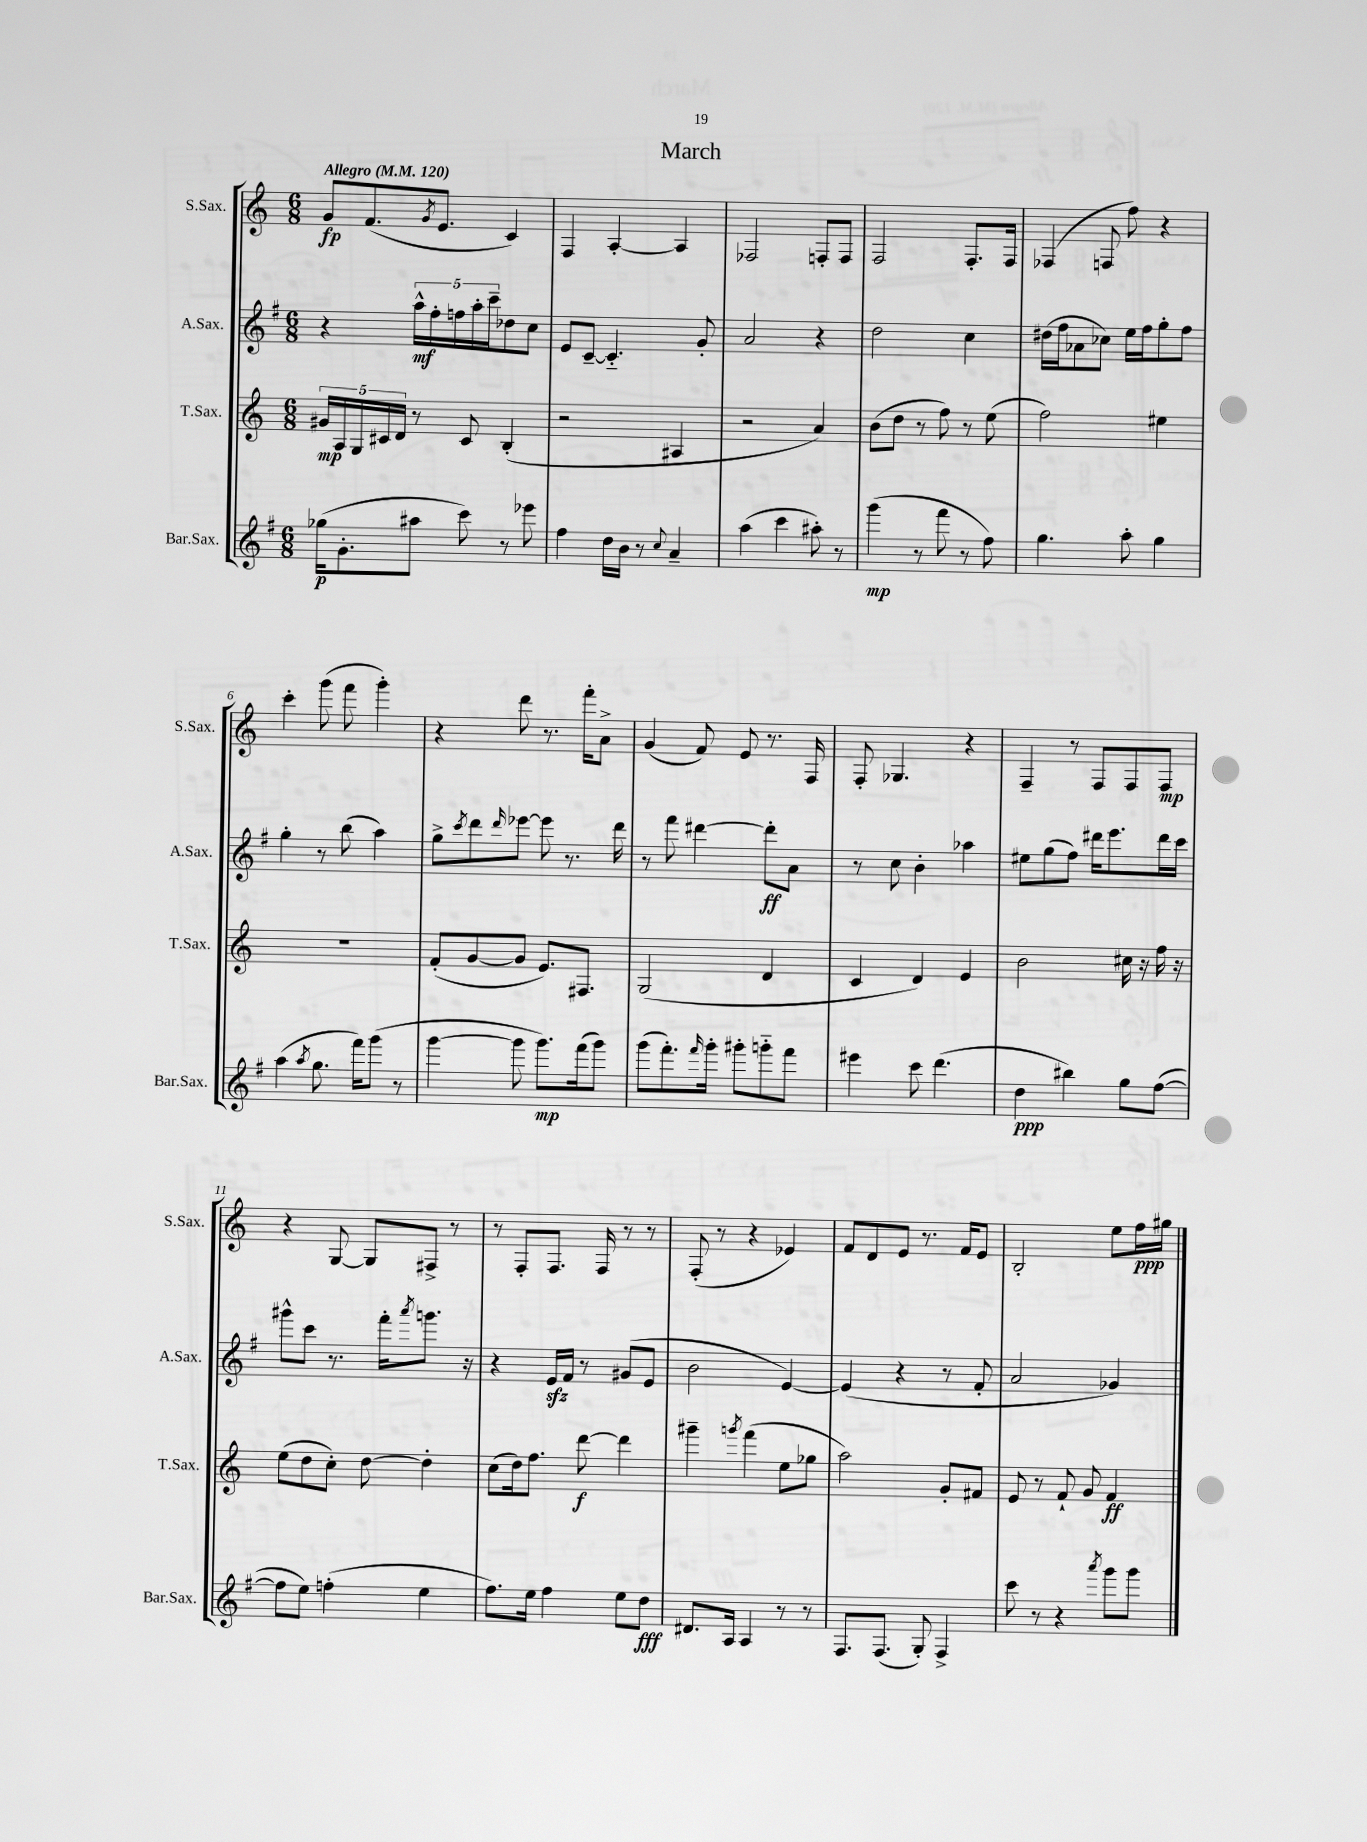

**kern	**kern	**kern	**kern
*staff4	*staff3	*staff2	*staff1
*clefG2	*clefG2	*clefG2	*clefG2
*k[f#]	*k[]	*k[f#]	*k[]
*M6/8	*M6/8	*M6/8	*M6/8
*MM120	*MM120	*MM120	*MM120
(16gg-	20g#	4r	8g
.	20A	.	.
8.g'	.	.	.
.	20G	.	.
.	.	.	(8.f
.	20c#	.	.
.	20d	.	.
8aa#	8r	20aa^^	.
.	.	20ff#'	.
.	.	.	8qg
.	.	.	8.e
.	.	20ff	.
8ccc)	8c#	.	.
.	.	20aa'	.
.	.	20ccc~	.
8r	(4B'	8dd-	4c)
8eee-	.	8cc	.
=	=	=	=
4ff#	2r	8e	4F
.	.	[8c~	.
16dd	.	4.c'~]	[4A'
16b	.	.	.
8r	.	.	.
8qqcc	.	.	.
4a~	4A#	.	4A]
.	.	8g'	.
=	=	=	=
(4aa	2r	2a	2F-
4ccc	.	.	.
8aa#')	4a)	4r	8F'
8r	.	.	8F
=	=	=	=
(4ggg	(8b	2dd	2F
.	8dd	.	.
8r	8r	.	.
8fff#	8ff)	.	.
8r	8r	4cc	8.F'
8ff#)	(8ee	.	.
.	.	.	16F
=	=	=	=
4.gg	2ff)	(16dd#	(4F-
.	.	16ff#	.
.	.	8a-	.
.	.	8cc-)	8F
8aa'	.	16ee	8ff)
.	.	16ff#	.
4gg	4ee#	8gg'	4r
.	.	8ff#	.
=	=	=	=
(4aa	2.r	4gg'	4ccc'
8qaa	.	.	.
8.gg	.	8r	(8ggg
.	.	(8bb	8fff
16fff#)	.	.	.
(8ggg	.	4aa)	4ggg')
8r	.	.	.
=	=	=	=
[4ggg	(8f'	8gg^	4r
.	.	8qccc	.
.	[8g	8ddd	.
.	.	16qqddd	.
8ggg]	8g]	[8eee-	8ddd
8.ggg)	8.e)	8eee-]	8.r
.	.	8.r	.
(16fff#	8.F#	.	16fff'
8ggg)	.	.	8a^
.	.	16ddd	.
=	=	=	=
(8ggg	(2G	8r	(4g
8.fff#')	.	8fff#	.
.	.	[4ddd#	8f)
16qqfff#	.	.	.
16ggg'	.	.	.
8ggg#'	.	.	8e
8ggg'~	4d	8ddd#']	8.r
8fff#	.	8a	.
.	.	.	16F
=	=	=	=
4eee#	4c	8r	8F'
.	.	8cc	4.G-
8ccc	4d)	4b'	.
(4.ddd	.	.	.
.	4e	4aa-	4r
=	=	=	=
4dd	2b	8ee#	4F~
.	.	(8gg	.
4bb#)	.	8ff#)	8r
.	.	16ddd#	8F
.	.	8.eee	.
8gg	16cc#	.	8F
.	16r	.	.
([8ff#	16ff	16ddd#	8F
.	16r	16ccc	.
=	=	=	=
8ff#]	(8ee	8ggg#^^	4r
8ee)	8dd	8ccc	.
(4ff'	8cc')	8.r	[8G
.	[8dd	.	8G]
.	.	16fff#'	.
.	.	8qaaa	.
4ee	4dd']	8.ggg	8F#^
.	.	.	8r
.	.	16r	.
=	=	=	=
8.ff#)	(8cc	4r	8r
.	16dd)	.	8F'
16ee	8.ff	.	.
4ff#	.	16e	8.F
.	.	16f#	.
.	[8ddd	8r	.
.	.	.	16F
8ee	4ddd]	(8g#	8r
8dd	.	8e	8r
=	=	=	=
8.d#	4ggg#~	2b	(8F'
.	.	.	8r
16A	.	.	.
.	8qggg	.	.
4A	(4fff	.	4r
8r	8ee	[4e)	4e-)
8r	8gg-	.	.
=	=	=	=
8.F#	2aa)	(4e]	8f
.	.	.	8d
(8.F#	.	.	.
.	.	4r	8e
8G')	.	.	8.r
4F#^	8g'	8r	.
.	.	.	16f
.	8f#	8f#'	8e
=	=	=	=
8ccc	8e	2a	2B'
8r	8r	.	.
4r	8f`	.	.
.	8g	.	.
8qaaa	.	.	.
8ggg	4f	4g-)	8ee
8ggg	.	.	16ff
.	.	.	16gg#
==	==	==	==
*-	*-	*-	*-
